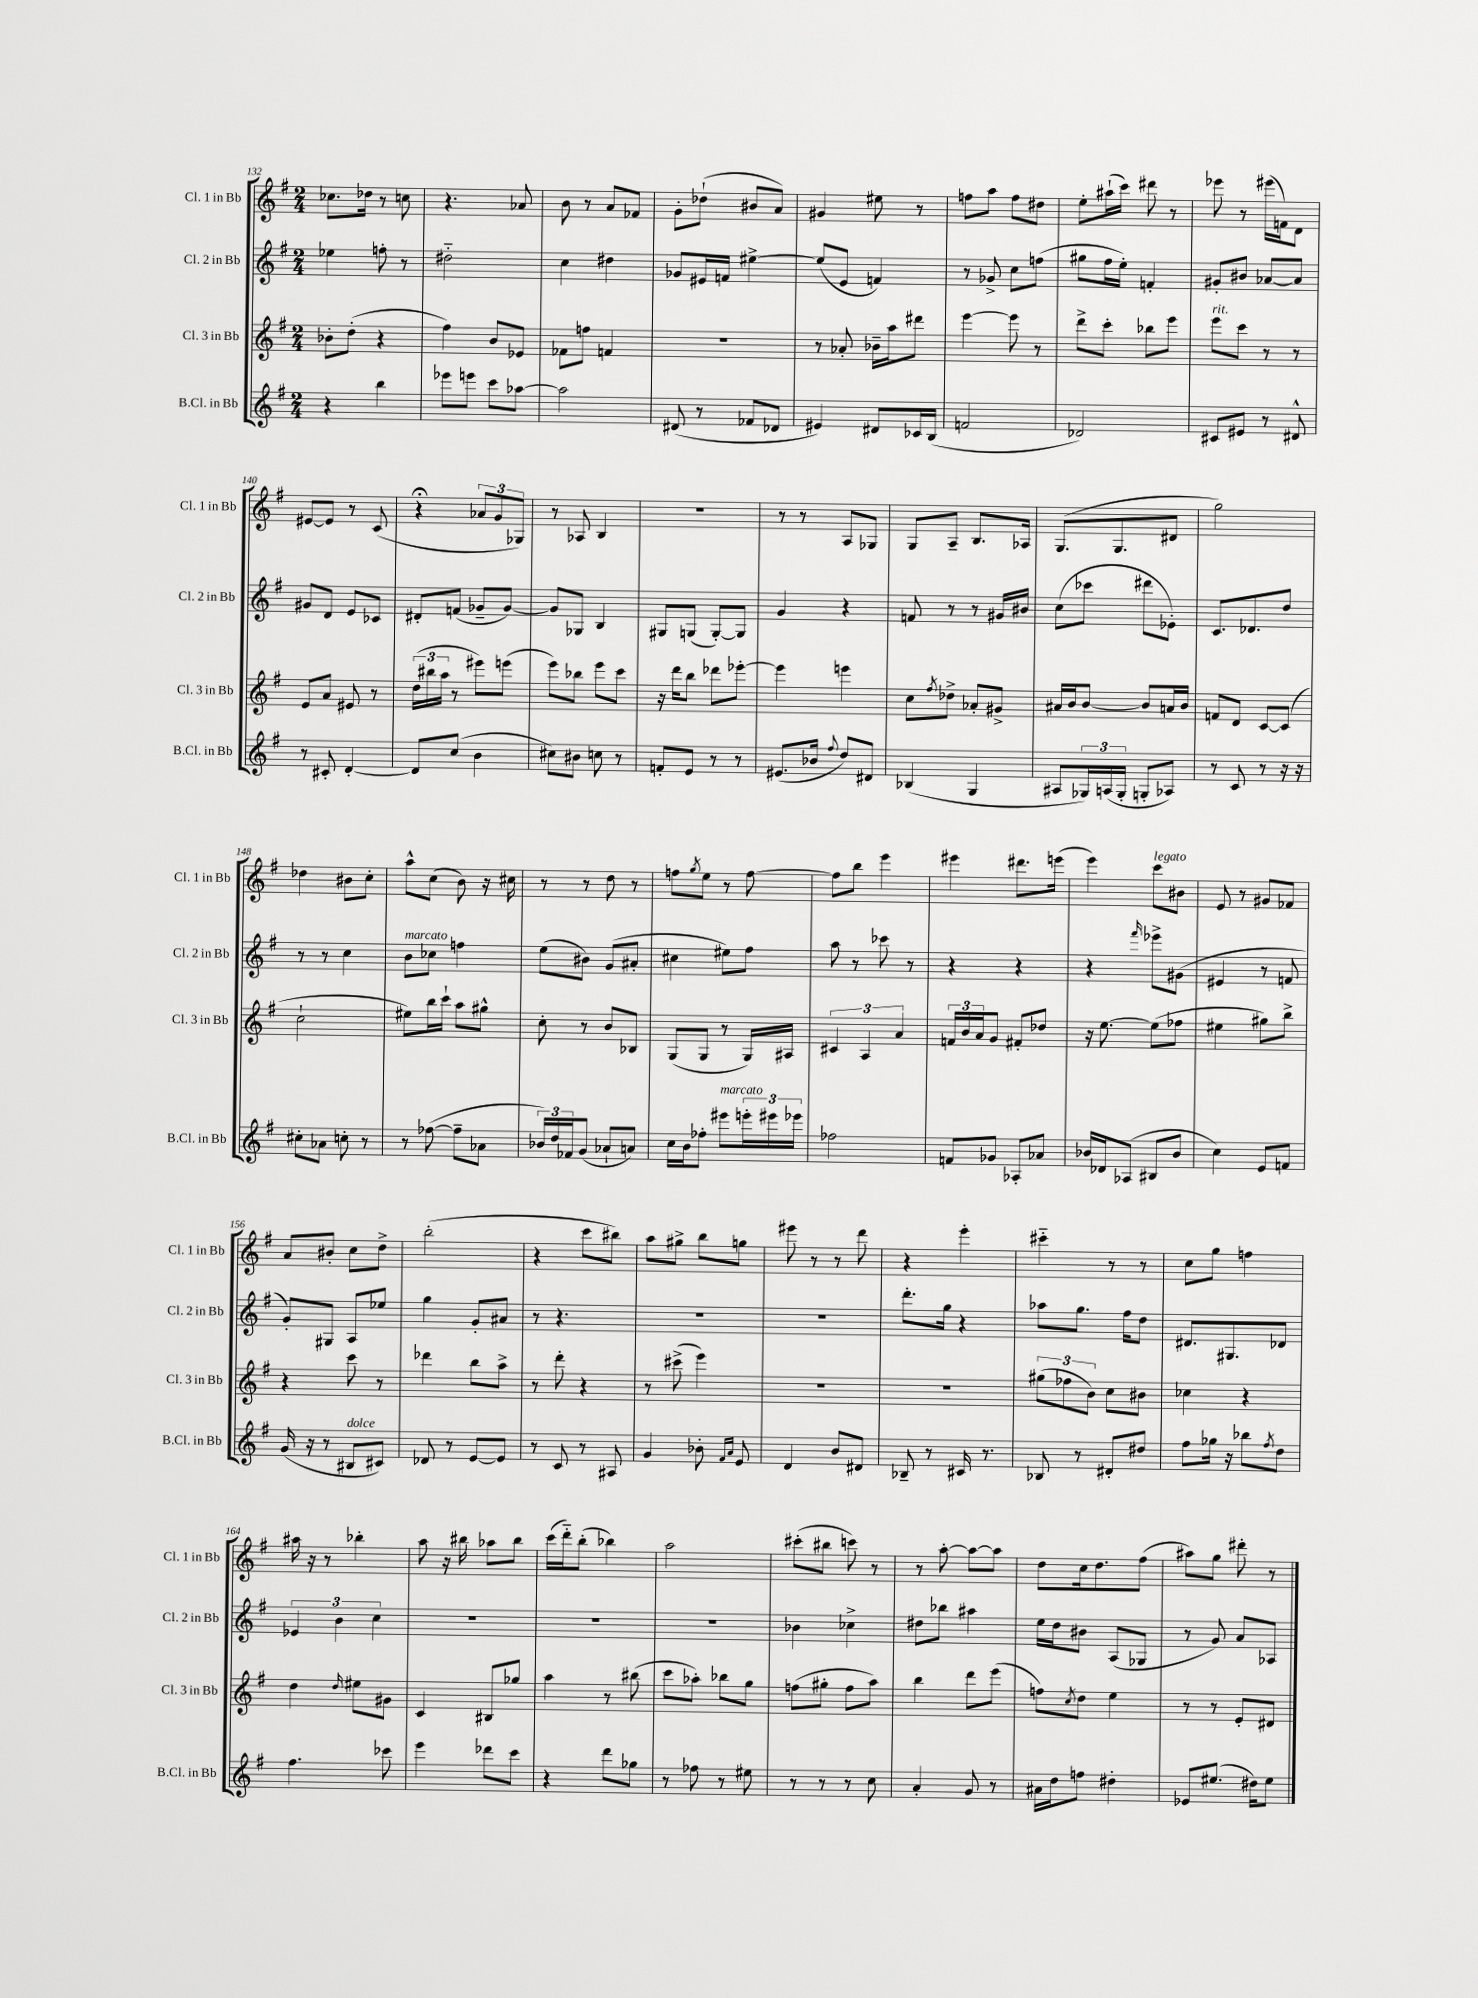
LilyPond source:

<<
\new StaffGroup <<
\new Staff = "s0" \with { instrumentName = "Cl. 1 in Bb" shortInstrumentName = "Cl. 1 in Bb" } {
    \clef treble \key g \major \numericTimeSignature \time 2/4
    ces''8. des''16 r8 c''8 |
    r4. aes'8 |
    b'8 r8 a'8 fes'8 |
    g'8-. des''8-!( bis'8 a'8) |
    gis'4 eis''8 r8 |
    f''8 a''8 f''8 dis''8 |
    e''8-. ais''16-!( c'''16) dis'''8 r8 |
    ees'''8 r8 eis'''16( f'16) d'8 |
    eis'8~ eis'8 r8 c'8( |
    r4\fermata \tuplet 3/2 { aes'8 g'8 ges8) } |
    r8 aes8 b4 |
    R2 |
    r8 r8 a8 ges8 |
    g8 a8-- b8. aes16 |
    g8.( g8. dis'8 |
    g''2) |
    des''4 bis'8 c''8-. |
    a''8-^ c''8( b'8) r16 cis''16 |
    r8 r8 d''8 r8 |
    f''8 \acciaccatura { g''8 } e''8 r8 f''8~ |
    f''8 b''8 e'''4 |
    eis'''4 dis'''8. e'''16( |
    e'''4) c'''8^\markup { \italic "legato" } bis'8 |
    e'8 r8 gis'8 fes'8 |
    a'8 bis'8-. c''8 d''8-> |
    b''2-.( |
    r4 c'''8 bis''8) |
    a''8 gis''8-> b''8 g''8 |
    eis'''8 r8 r8 d'''8 |
    r4 e'''4-. |
    cis'''4-_ r8 r8 |
    c''8 g''8 f''4 |
    ais''16 r16 r8 bes''4-. |
    a''8 r16 bis''16 aes''8 bis''8 |
    c'''16( d'''16-_) b''8-.( bes''4) |
    a''2 |
    cis'''8-.( bis''8 c'''8) r8 |
    r8 a''8~-. a''8~ a''8 |
    d''8 c''16 d''8. fis''8( |
    ais''8) g''8 dis'''8-. r8 \bar "|." |
}
\new Staff = "s1" \with { instrumentName = "Cl. 2 in Bb" shortInstrumentName = "Cl. 2 in Bb" } {
    \clef treble \key g \major \numericTimeSignature \time 2/4
    ees''4 f''8-. r8 |
    dis''2-_ |
    c''4 dis''4 |
    ges'8 eis'16 f'16 eis''4~-> |
    eis''8( e'8 f'4) |
    r8 ges'8-> c''8 f''8( |
    gis''8 fis''16 e''16-.) f'4-. |
    gis'8-. bis'8 aes'8~ aes'8 |
    gis'8 d'8 e'8 ces'8 |
    dis'8-. f'8( ges'8-- ges'8~) |
    ges'8 ges8 b4 |
    gis8 g8( g8~-.) g8 |
    g'4 r4 |
    f'8 r8 r8 gis'16 bis'16 |
    c''8( ces'''8 dis'''8 ees'8-.) |
    c'8. des'8. d''8 |
    r8 r8 c''4 |
    b'8^\markup { \italic "marcato" } ces''8 f''4 |
    e''8( bis'8) g'8( ais'8-. |
    cis''4 eis''8) fis''8 |
    a''8 r8 ces'''8 r8 |
    r4 r4 |
    r4 \grace { fis'''16 } ees'''8-> gis'8( |
    eis'4 r8 f'8 |
    g'8-.) gis8 a8 ees''8 |
    g''4 g'8-. ais'8 |
    r8 r4. |
    R2 |
    R2 |
    d'''8.-. g''16 r4 |
    aes''8 g''8. fis''16 d''8 |
    dis'8. gis8. des'8 |
    \tuplet 3/2 { ees'4 b'4 c''4 } |
    R2 |
    R2 |
    R2 |
    bes'4 ces''4-> |
    dis''8 bes''8 ais''4 |
    e''16 d''16 bis'8 a8( ges8 |
    r8 g'8) a'8 aes8 \bar "|." |
}
\new Staff = "s2" \with { instrumentName = "Cl. 3 in Bb" shortInstrumentName = "Cl. 3 in Bb" } {
    \clef treble \key g \major \numericTimeSignature \time 2/4
    bes'8-. d''8-.( r4 |
    fis''4) b'8 ees'8 |
    fes'8 f''8 f'4 |
    R2 |
    r8 aes'8-. bes'16-- a''16 dis'''8 |
    e'''4~ e'''8 r8 |
    d'''8-> c'''8-. bes''8 e'''8 |
    e'''8^\markup { \italic "rit." } c'''8 r8 r8 |
    e'8 a'8 eis'8 r8 |
    \tuplet 3/2 { d''16( bis''16 a''16 } r8 eis'''8) e'''8( |
    e'''8) bes''8 e'''8 c'''8 |
    r16 d'''16 b''8 des'''8 ees'''8~-. |
    ees'''4 e'''4 |
    c''8 \acciaccatura { fis''8 } des''8-> aes'8-. gis'8-> |
    ais'16 b'16 b'8~ b'8 a'16 b'16 |
    f'8 d'8 c'8~ c'8( |
    c''2-! |
    eis''8) b''16 c'''16-! a''8 gis''8-^ |
    c''8-. r8 b'8 bes8 |
    g8( g8 r8 g16) ais16 |
    \tuplet 3/2 { cis'4 a4 a'4 } |
    \tuplet 3/2 { f'16 b'16 a'16 } g'8 fis'8-. des''8 |
    r16 e''8.~ e''8( fes''8 |
    eis''4 gis''8) b''8-> |
    r4 c'''8 r8 |
    des'''4 b''8 a''8-> |
    r8 d'''8-. r4 |
    r8 cis'''8->( e'''4) |
    R2 |
    R2 |
    \tuplet 3/2 { gis''8( fes''8 b'8) } c''8 bis'8 |
    ces''4 r4 |
    d''4 \grace { d''16 } eis''8 gis'8 |
    c'4 bis8 ges''8 |
    a''4 r8 bis''8( |
    c'''8 aes''8-.) bes''8 g''8 |
    f''8( gis''8-. f''8 a''8) |
    b''4 d'''8 e'''8( |
    f''8) \acciaccatura { c''8 } d''8 e''4 |
    r8 r8 e'8-. dis'8 \bar "|." |
}
\new Staff = "s3" \with { instrumentName = "B.Cl. in Bb" shortInstrumentName = "B.Cl. in Bb" } {
    \clef treble \key g \major \numericTimeSignature \time 2/4
    r4 b''4 |
    ees'''8 e'''8 c'''8 aes''8~ |
    aes''2 |
    dis'8( r8 fes'8 des'8 |
    eis'4) dis'8 ces'16 b16( |
    f'2 |
    des'2) |
    cis'8 eis'8 r8 dis'8-^ |
    r8 cis'8-. d'4~-. |
    d'8 c''8( b'4 |
    cis''8) bis'8 c''8 r8 |
    f'8-. e'8 r8 r8 |
    eis'8.( bes'16 \appoggiatura { fis''8 } d''8) dis'8 |
    bes4( g4 |
    ais8 \tuplet 3/2 { ges16) a16( ges16-. } g8-. aes8) |
    r8 c'8 r8 r16 r16 |
    cis''8-. aes'8 c''8-. r8 |
    r8 fes''8~( fes''8-- aes'8 |
    \tuplet 3/2 { bes'16) d''16 fes'16 } g'8( aes'8-! a'8) |
    c''16 b'16 fes''8-. eis'''8^\markup { \italic "marcato" } \tuplet 3/2 { e'''16-. eis'''16 ees'''16 } |
    fes''2 |
    f'8 ges'8 aes8-. aes'8 |
    bes'16 des'16 aes8( bis8 bes'8 |
    c''4) e'8 f'8 |
    g'16( r16 r8 bis8^\markup { \italic "dolce" } cis'8) |
    des'8 r8 e'8~ e'8 |
    r8 c'8 r8 ais8 |
    g'4 bes'8-. \grace { fis'16 a'16 } e'8 |
    d'4 b'8 dis'8 |
    bes8-- r8 cis'16 r8. |
    bes8 r8 dis'8-. dis''8 |
    fis''8 ges''16 r16 bes''8 \acciaccatura { fis''8 } d''8 |
    fis''4. ces'''8 |
    e'''4 des'''8 c'''8 |
    r4 d'''8 ges''8 |
    r8 fes''8 r8 eis''8 |
    r8 r8 r8 c''8 |
    a'4-. g'8 r8 |
    ais'16 d''16 f''8 dis''4-. |
    ees'8 eis''8.( dis''16) eis''8 \bar "|." |
}
>>
>>
\layout { \context { \Score currentBarNumber = #132 } }
